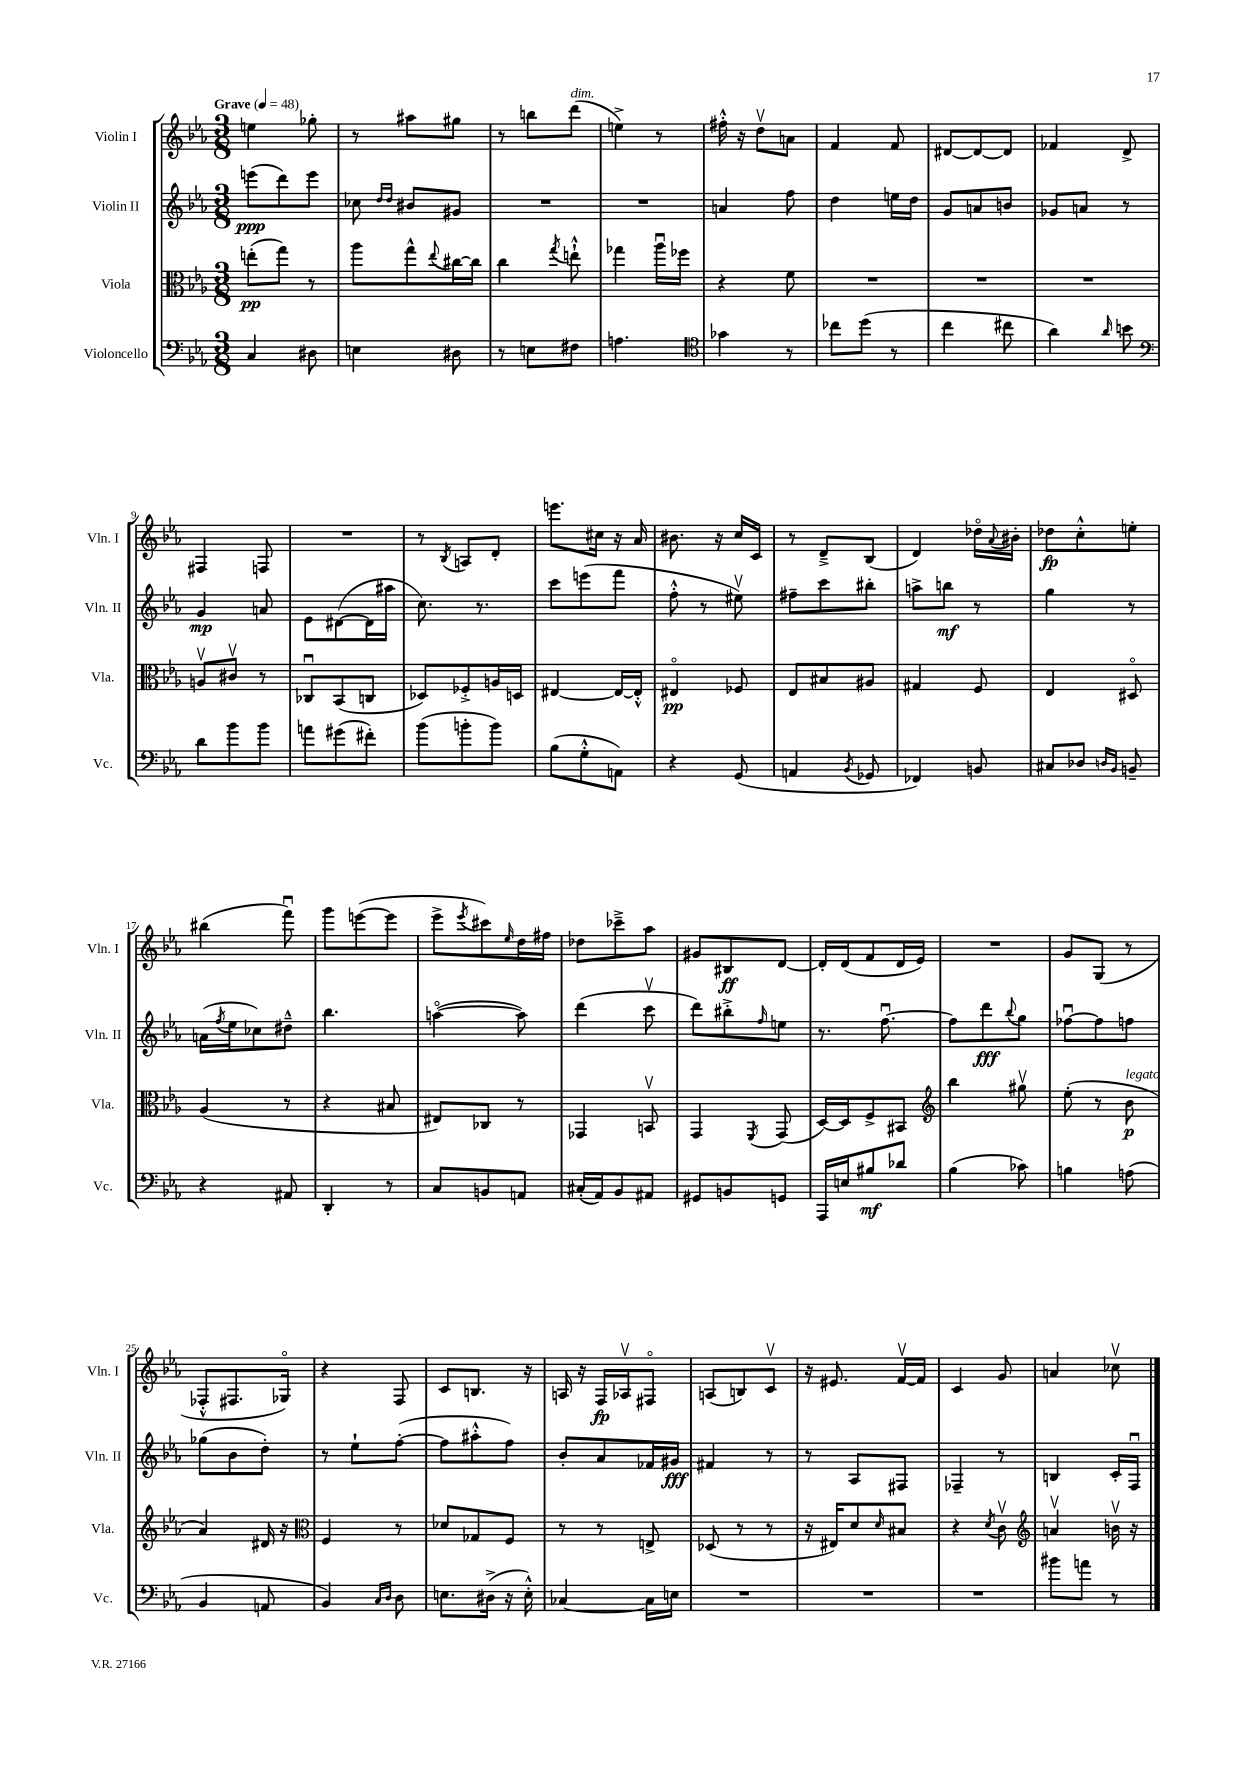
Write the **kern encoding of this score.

**kern	**kern	**kern	**kern
*staff4	*staff3	*staff2	*staff1
*clefF4	*clefC3	*clefG2	*clefG2
*k[b-e-a-]	*k[b-e-a-]	*k[b-e-a-]	*k[b-e-a-]
*M3/8	*M3/8	*M3/8	*M3/8
*MM48	*MM48	*MM48	*MM48
4C	(8ee'	(8eee	4ee
.	8gg)	8ddd)	.
8D#	8r	8eee	8gg-'
=	=	=	=
4E	8aa-	8cc-	8r
.	.	16qqdd	.
.	.	16qqdd	.
.	8gg^^	8b#	8aa#
.	8qqee-	.	.
8D#	[16cc#	8g#	8gg#
.	16cc#]	.	.
=	=	=	=
8r	4cc	4.r	8r
8E	.	.	8bb
.	8qgg	.	.
8F#	8ee`^^	.	(8ddd
=	=	=	=
4.A	4gg-	4.r	4ee^)
.	16aa-u	.	8r
.	16ff-	.	.
=	=	=	=
*clefC4	*	*	*
4g-	4r	4a	16ff#'^^
.	.	.	16r
.	.	.	8ddv
8r	8f	8ff	8a
=	=	=	=
8cc-	4.r	4dd	4f
(8dd	.	.	.
8r	.	16ee	8f
.	.	16dd	.
=	=	=	=
4cc	4.r	8g	[8d#
.	.	8a	8d#_
8cc#	.	8b	8d#]
=	=	=	=
4a-)	4.r	8g-	4f-
.	.	8a	.
16qqa-	.	.	.
8b	.	8r	8d^
=	=	=	=
*clefF4	*	*	*
8d	8Av	4g	4F#
8b-	8c#v	.	.
8b-	8r	8a	8F
=	=	=	=
8a	8C-u	8e-	4.r
(8g#	(8BB-	([8d#	.
8f#')	8C	16d#]	.
.	.	16aa#	.
=	=	=	=
(8b-	8D-)	8.cc)	8r
.	.	.	8qB-
8b'	8F-'^	.	8A
.	.	8.r	.
8b)	16A	.	8d'
.	16D	.	.
=	=	=	=
(8B-	[4E#	8ccc	8.eee
8G'^^	.	(8eee	.
.	.	.	16cc#
8AA)	16E#_	8fff	16r
.	16E#'^^]	.	16a-
=	=	=	=
4r	4E#o	8ff'^^	8.b#
.	.	8r	.
.	.	.	16r
(8GG	8F-	8ee#v)	16cc
.	.	.	16c
=	=	=	=
4AA	8E-	8ff#~	8r
.	8B#	8ccc	8d~^
8qBB-	.	.	.
8GG-	8A#	8bb#'	(8B-
=	=	=	=
4FF-)	4G#	8aa^	4d)
.	.	8bb	.
8BB	8F	8r	16dd-o
.	.	.	8qqa-
.	.	.	16b#'
=	=	=	=
8C#	4E-	4gg	8dd-
8D-	.	.	8cc'^^
16qqD	.	.	.
16qqBB-	.	.	.
8BB~	8D#o	8r	8ee'
=	=	=	=
4r	(4A-	(16a	(4bb#
.	.	8qff	.
.	.	16ee-	.
.	.	8cc-)	.
8AA#	8r	8dd#~^^	8fffu)
=	=	=	=
4DD'	4r	4.bb-	8ggg
.	.	.	([8eee
8r	8B#	.	8eee]
=	=	=	=
8C	8E#)	([4aao	8eee-^
.	.	.	8qeee-
8BB	8C-	.	8ccc#)
.	.	.	16qqee-
8AA	8r	8aa])	16dd
.	.	.	16ff#
=	=	=	=
(16C#'	4GG-	(4ddd	8dd-
16AA-)	.	.	.
8BB-	.	.	8ccc-~^
8AA#	8BBv	8cccv	8aa-
=	=	=	=
8GG#	4GG	8ddd)	8g#
8BB	.	8bb#'^	8B#
.	8qFF	16qqff	.
8GG	(8GG	8ee	[8d
=	=	=	=
16AAA-	[16D)	8.r	16d']
16E	16D]	.	(16d
8B#	8F^	.	8f
.	.	[8.ffu	.
8d-	8BB#	.	16d
.	.	.	16e-)
=	=	=	=
*	*clefG2	*	*
(4B-	4bb-	8ff]	4.r
.	.	8ddd	.
.	.	8qqbb-	.
8c-)	8gg#v	8gg	.
=	=	=	=
4B	(8ee-'	[8ff-u	8g
.	8r	8ff-]	(8G
(8A	8b-	8ff	8r
=	=	=	=
4BB-	4a-)	(8gg-	8F-'^^
.	.	8b-	8.F#
8AA	16d#	8dd')	.
.	16r	.	16G-o)
=	=	=	=
*	*clefC3	*	*
4BB-)	4F	8r	4r
.	.	8ee-`	.
16qqC	.	.	.
16qqD	.	.	.
8D	8r	([8ff'	8F
=	=	=	=
8.E	8d-	8ff]	8c
.	8G-	8aa#'^^	8.B
(16D#^	.	.	.
16r	8F	8ff)	.
16E'^^)	.	.	16r
=	=	=	=
[4C-	8r	8b-'	16A
.	.	.	16r
.	8r	8a-	16F
.	.	.	16A-v
16C-]	8E^	16f-	8F#o
16E	.	16g#	.
=	=	=	=
4.r	(8D-	4f#	(8A
.	8r	.	8B)
.	8r	8r	8cv
=	=	=	=
4.r	16r	8r	16r
.	16E#)	.	8.e#
.	8d	8A-	.
.	16qqd	.	.
.	8B#	8F#	[16fv
.	.	.	16f]
=	=	=	=
4.r	4r	4F-~	4c
.	8qd	.	.
.	8cv	8r	8g
=	=	=	=
*	*clefG2	*	*
8b#	4av	4B	4a
8a	.	.	.
8r	16bv	16c'	8cc-v
.	16r	16Fu	.
==	==	==	==
*-	*-	*-	*-
